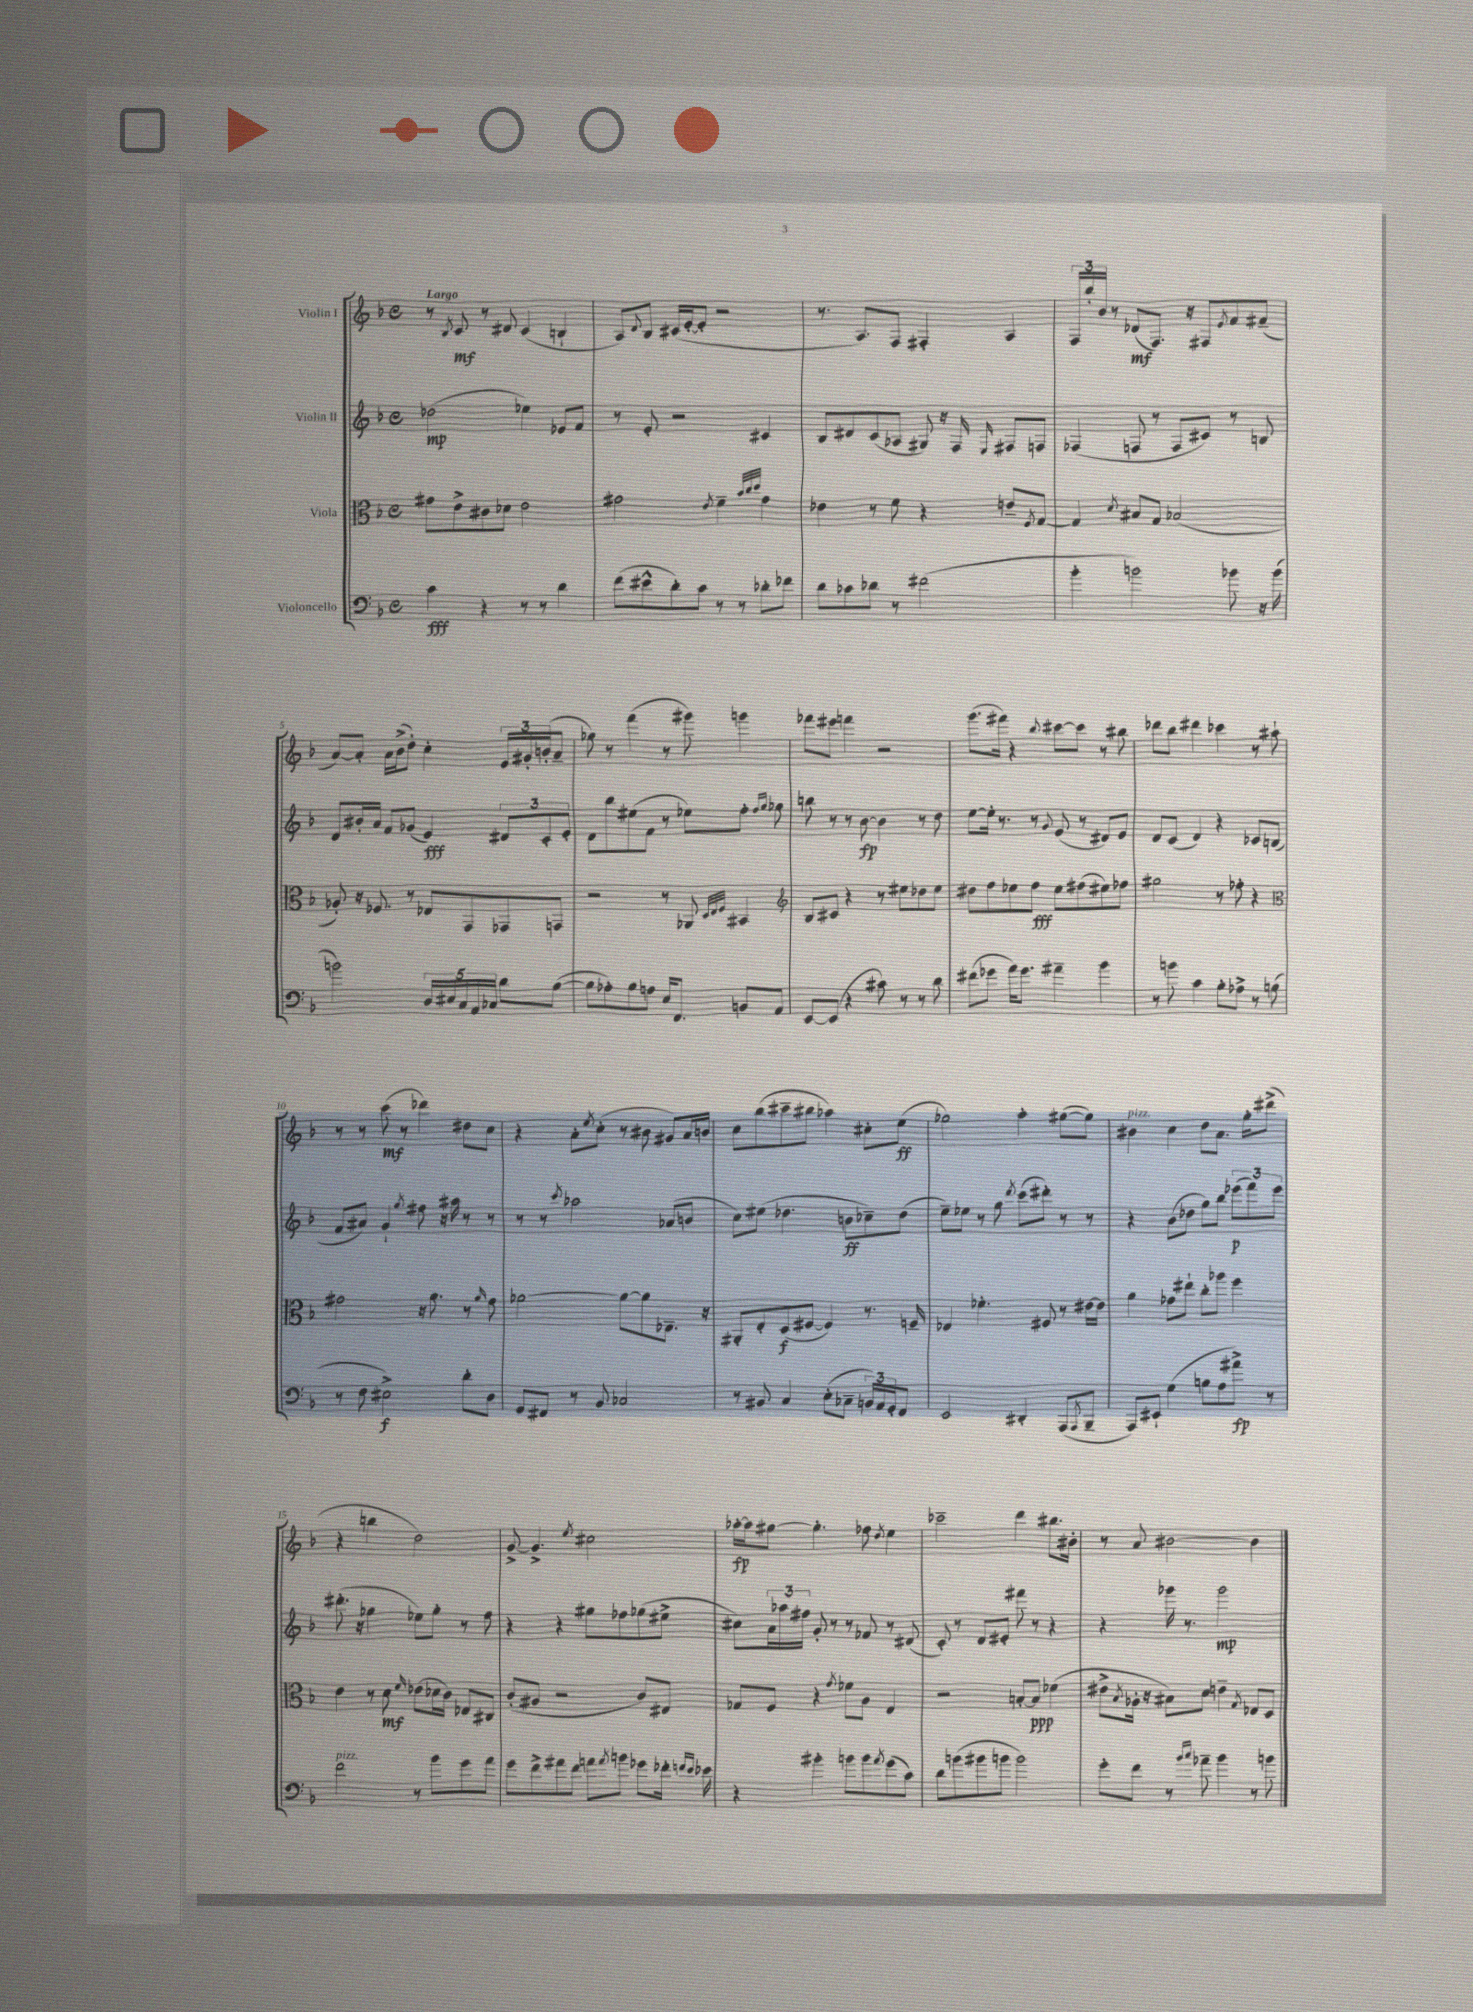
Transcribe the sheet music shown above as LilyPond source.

<<
\new StaffGroup <<
\new Staff = "s0" \with { instrumentName = "Violin I" } {
    \clef treble \key f \major \defaultTimeSignature \time 4/4 \tempo "Largo"
    r8 \acciaccatura { bes8 } c'8\mf r8 dis'8 c'4( b4-! |
    a8) \appoggiatura { d'8 } bes8 cis'16( e'16~-. e'8-. r2 |
    r8. a8.) f8 fis4-. a4 |
    \tuplet 3/2 { f16 bes''16-. bes'16 } r8 des'8\mf( f8.) r16 fis8 \acciaccatura { e'8 } f'8 fis'8--( |
    a'8~) a'8-. a'16 bes'16->( d''8-.) c''4-. \tuplet 3/2 { e'16 gis'16-. b'16-.( } a'8-- |
    ges''8) r8 f'''4( r8 gis'''8) g'''4 |
    fes'''8 eis'''8 f'''4 r2 |
    g'''8.( fis'''16) r4 \appoggiatura { bes''8 } cis'''8~ cis'''8 r8 bis''8 |
    des'''8 bes''8 dis'''4 ces'''4 r8 ais''8-! |
    r8 r8 c'''8\mf( r8 des'''4) dis''8 c''8 |
    r4 a'8-. \acciaccatura { e''8 } c''8-.( r8 bis'8 gis'8) a'16 b'16 |
    c''8 bes''8( cis'''8-- bis''8 aes''4) cis''8-. e''8\ff( |
    ges''2) a''4-. gis''8~( gis''8) |
    bis'4^\markup { \italic "pizz." } c''4 d''8 a'8. g''16-. dis'''8->( |
    r4 b''4 d''2) |
    g'8~-> g'4.-> \acciaccatura { e''8 } cis''2 |
    aes''16~-.\fp aes''16 gis''8~ gis''4.-. fes''8 \acciaccatura { d''8 } e''4 |
    ces'''2-- d'''4 bis''8. bis'16-. |
    r8 a'8 bis'2~ bis'4 \bar "|." |
}
\new Staff = "s1" \with { instrumentName = "Violin II" } {
    \clef treble \key f \major \defaultTimeSignature \time 4/4
    des''2\mp( ees''4) ees'8 f'8 |
    r8 e'8-. r2 cis'4 |
    bes8 dis'8 c'8( aes8 gis8) r16 f16 \grace { e16 } fis8 f8 |
    fes4( f8 r8 f8 cis'8) r8 b8 |
    d'8 bis'16-. a'16 f'8 ges'8( e'4\fff) \tuplet 3/2 { dis'8 c'8-. e'8-. } |
    d'8 bes''8 eis''8( f'8 r8 ees''8) f''8-. \grace { f''16 g''16 } ges''8 |
    b''8 r8 r8 bes'8~\fp bes'4 r8 d''8 |
    e''8~ e''16-. r8. r8 \appoggiatura { g'8 } e'8( r8 dis'8) e'8 |
    d'8 c'8( d'4) r4 ces'8 b8( |
    f'8 ais'8) g'4-! \acciaccatura { g''8 } fis''8 r16 ais''16 r8 r8 |
    r8 r8 \acciaccatura { c'''8 } aes''2 aes'8( b'8 |
    c''8) eis''8( des''4. b'8\ff ces''8--) des''8( |
    e''8--) ees''8 r8 g''8 \acciaccatura { d'''8 } c'''8( dis'''8-.) r8 r8 |
    r4 bes'8( des''8 g''8) bes''8 \tuplet 3/2 { ees'''8\p( f'''8) ees'''8 } |
    dis'''8.-.( r16 ges''4 ees''8) ges''8-. r8 f''8 |
    r4 r4 gis''8 fes''8 ges''8( eis''8-> |
    cis''8) \tuplet 3/2 { a'16 aes''16 fis''16 } g'8-. r8 r8 fes'8 r8 dis'8( |
    c'8-.) r8 d'8 eis'8-. fis'''8 r8 r4 |
    r4 ges'''16 r8. ges'''2\mp \bar "|." |
}
\new Staff = "s2" \with { instrumentName = "Viola" } {
    \clef alto \key f \major \defaultTimeSignature \time 4/4
    gis'8 e'8-> cis'8 des'8 e'2 |
    gis'2 \acciaccatura { e'8 } f'4-- \grace { bes'32 c''32 d''32 } gis'4 |
    ees'4 r8 f'8 r4 e'8-- \acciaccatura { f8 } g8~ |
    g4 \acciaccatura { d'8 } bis8 g8 bes2( |
    aes8-.) r16 fes8. r8 ees8 g,8 ges,8 g,8 |
    r2 r8 aes,8 \grace { d32 e32 f32 } bis,4 |
    \clef treble bes8 cis'8 r4 r8 eis''8 des''8 eis''8 |
    dis''8 f''8 ees''8 f''8\fff ees''8 fis''8( eis''8) fes''8 |
    gis''2 r8 fes''8-. r4 |
    \clef alto gis'2 r16 a'8. r8 \grace { a'16 } gis'8 |
    aes'2~ aes'8~ aes'8 ees8.-- r16 |
    ais,8-. e8-. d8\f( fis8~ fis4) r8. f16-- |
    ees4 fes'4.-. fis8 r8 eis'16~ eis'16 |
    a'4 ges'8 eis''8-! c''8-. aes''8 f''4 |
    e'4 r8 d'8\mf \grace { f'16 } ees'8( des'16 c'16) ees8 cis8 |
    c'8-.( ais8 r2 c'8) eis8 |
    ges8 f8 r4 \acciaccatura { g'8 } fes'8 a8 e4 |
    r2 b8~-. b8\ppp fes'4( |
    eis'8-> \acciaccatura { bes8 } aes16-. r16 bis8) d'8 e'4-- \acciaccatura { g8 } ees8 d8 \bar "|." |
}
\new Staff = "s3" \with { instrumentName = "Violoncello" } {
    \clef bass \key f \major \defaultTimeSignature \time 4/4
    c'4\fff r4 r8 r8 d'4 |
    f'8( eis'8-^ d'8-.) c'8 r8 r8 des'8-. fes'8 |
    d'8 ces'8 des'8 r8 fis'2( |
    bes'4-. b'2) bes'8 r16 bes'16( |
    b'2) \tuplet 5/4 { d16 eis16 c16 a,16 ces16 } d'8 bes8~( |
    bes8 aes8-.) bes8 a8 e16 f,8. b,8 a,8 |
    e,8~ e,8( r4 cis'8) r8 r8 d'8 |
    fis'8( ges'8 a'16) ges'8. ais'4-- bes'4 |
    r8 b'8 c'4 bes8-. aes8-> r8 b8( |
    r8 f8 eis2->\f) d'8-. d8 |
    g,8 fis,8 r8 bes,8 ces2 |
    r8 bis,8 c4 e8-.( ces8-- \tuplet 3/2 { b,16) a,16 g,16-. } f,8 |
    e,2 dis,4-. a,,8( \acciaccatura { a,,8 } bes,,8-- |
    a,,8) eis,8-! g4( b8 a8 ais'8->\fp) r8 |
    f'2^\markup { \italic "pizz." } r8 bes'8 g'8 a'8 |
    g'8 f'8-> ais'8 f'8 a'8 \acciaccatura { a'8 } b'8 ges'8 fes'16-. \grace { f'16 e'16 } ees'16 |
    r4 bis'4-. b'8 b'8 \acciaccatura { a'8 } g'8( c'8) |
    d'8 b'8( bis'8 b'8 b'2) |
    g'8-. f'8 r8 \grace { bes'16 c''16 } aes'8-- bes'4 r8 b'8 \bar "|." |
}
>>
>>
